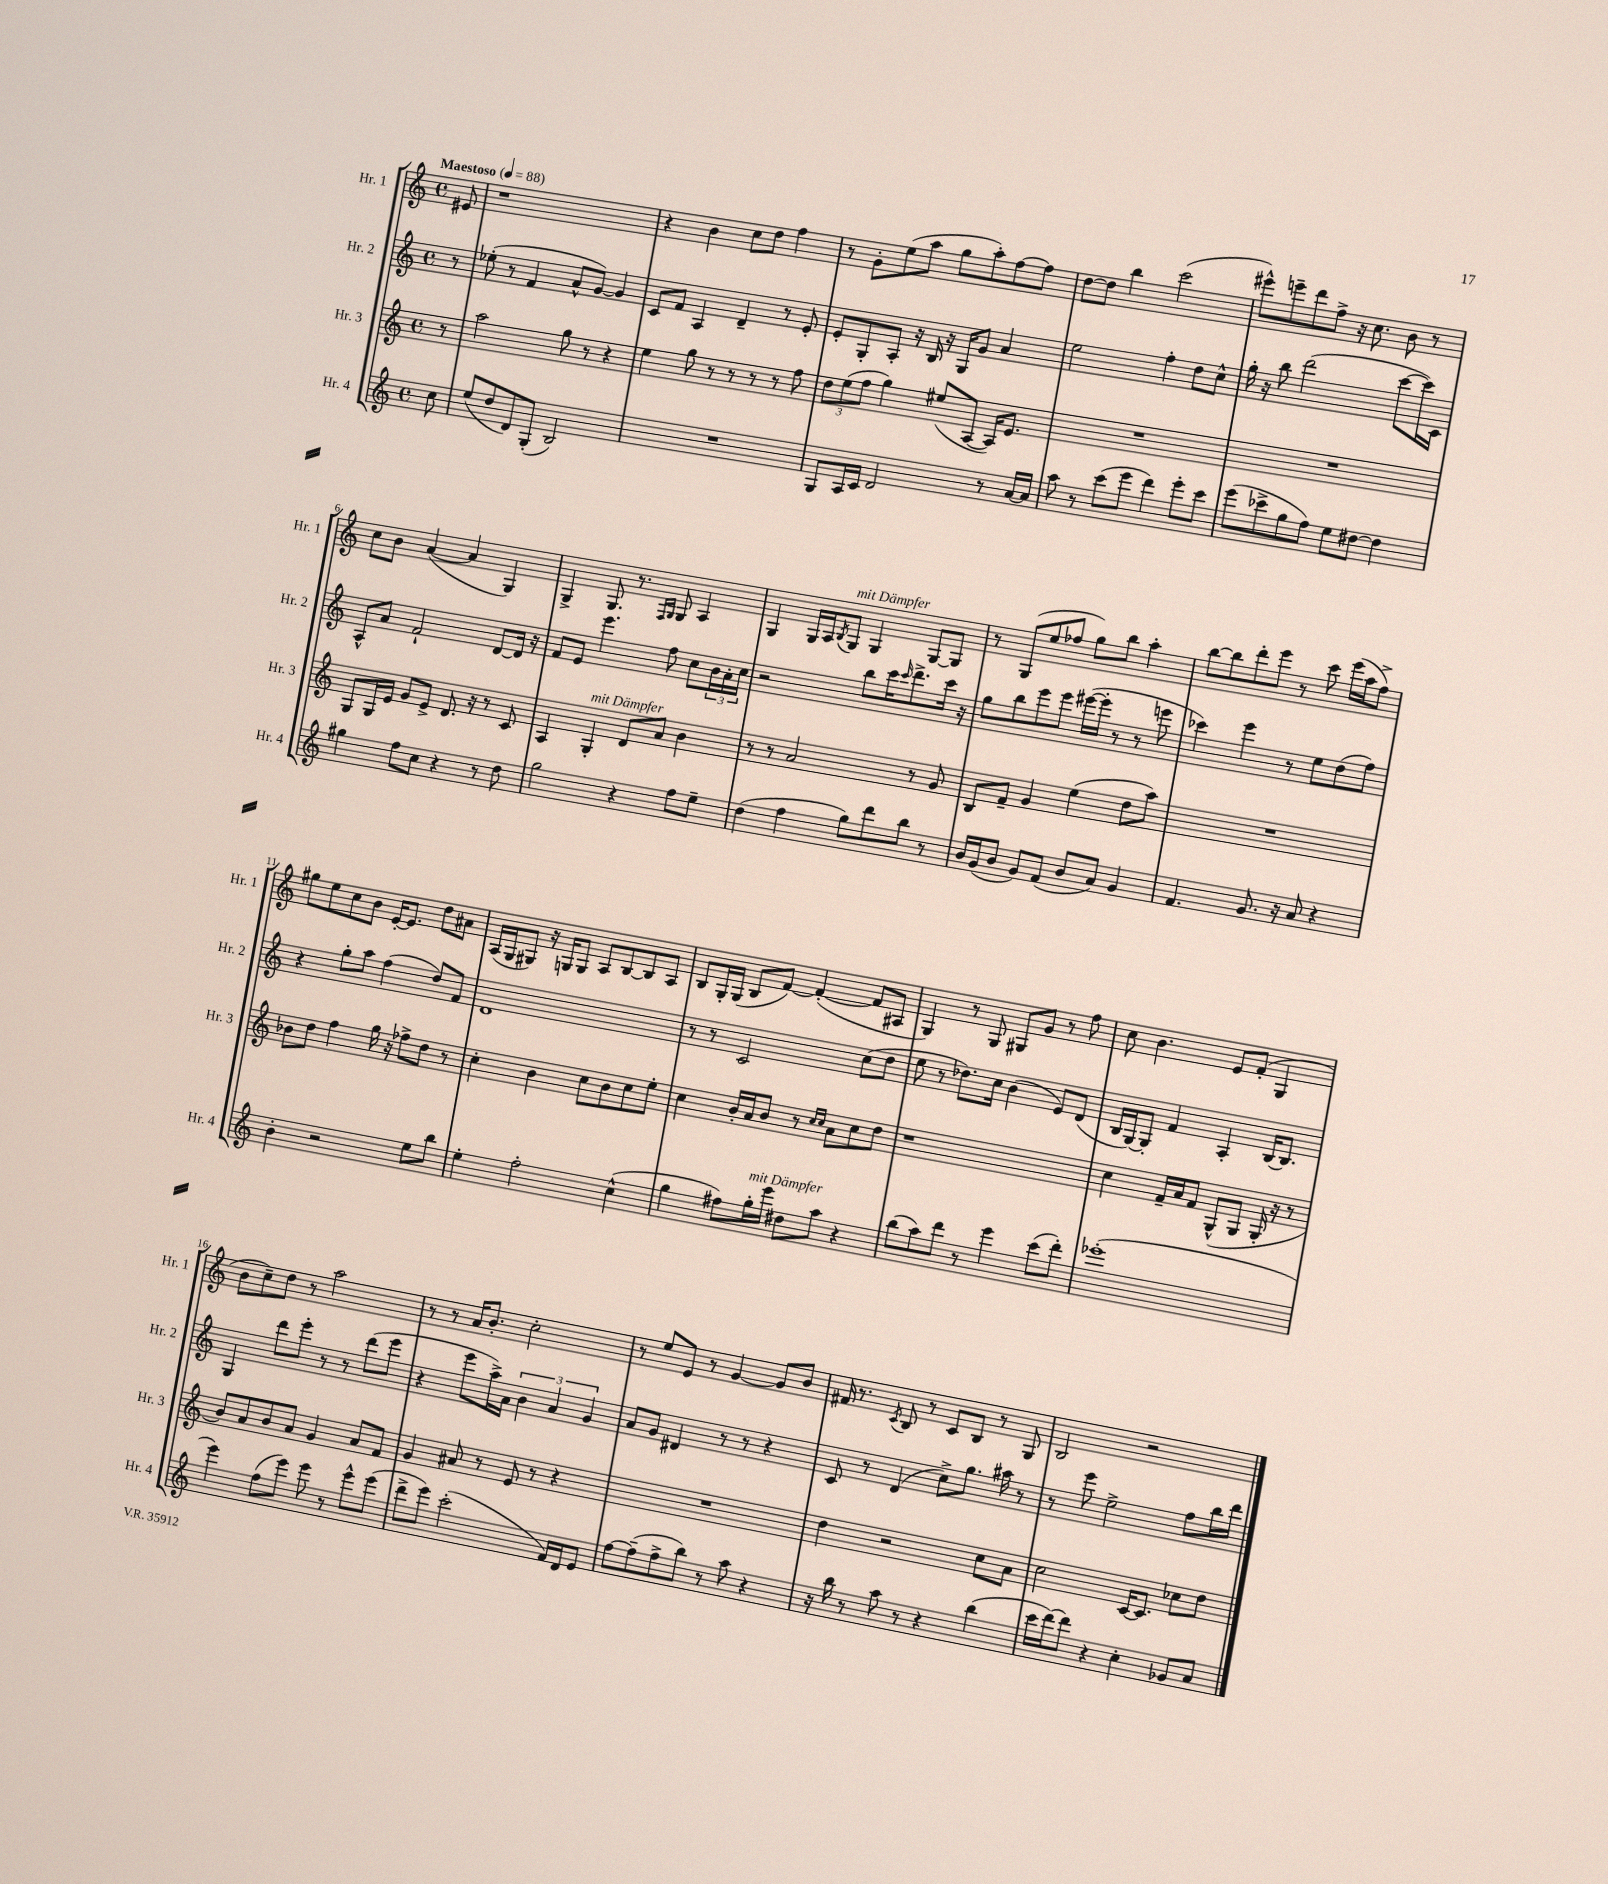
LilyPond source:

<<
\new StaffGroup <<
\new Staff = "s0" \with { instrumentName = "Hr. 1" shortInstrumentName = "Hr. 1" } {
    \clef treble \key c \major \defaultTimeSignature \time 4/4 \partial 8 \tempo "Maestoso" 4 = 88
    eis'8 |
    r1 |
    r4 b'4 c''8 d''8 f''4 |
    r8 g'8-. e''8( a''8 g''8 a''8-.) f''8~ f''8 |
    d''8~ d''8 b''4 c'''2( |
    eis'''8-^) e'''8-- d'''8 f''8-> r16 c''8. b'8 r8 |
    c''8 b'8 a'4~( a'4 g4) |
    g4-> g8. r8. \grace { f16 g16 } g8 a4 |
    g4 g16 a16 \acciaccatura { b8 } g8^\markup { \italic "mit Dämpfer" } g4 g8~ g8 |
    r8 g8( e''8 fes''8 g''8) b''8 a''4-. |
    b''8~ b''8 d'''8-. e'''8 r8 c'''8 e'''16( a''16 f''8->) |
    gis''8 e''8 c''8 b'8 e'16~-. e'8. d''8 ais'8 |
    a16( g16 gis8) r16 g16 g8 a8 b8~ b8 a8 |
    b8 g16-. g16( b8 f'8~) f'4~-.( f'8 ais8 |
    g4) r8 g8 gis8 g'8 r8 f''8 |
    c''8 b'4. e'8 f'8-.( g4 |
    b'8 c''8--) d''8 r8 a''2 |
    r8 r8 a'16 b'8.-. c''2-. |
    r8 e''8 e'8 r8 g'4~ g'8 b'8 |
    fis'16 r8. \acciaccatura { c'8 } b8 r8 c'8 b8 r8 g8 |
    b2 r2 \bar "|." |
}
\new Staff = "s1" \with { instrumentName = "Hr. 2" shortInstrumentName = "Hr. 2" } {
    \clef treble \key c \major \defaultTimeSignature \time 4/4 \partial 8
    r8 |
    ees''8-.( r8 f'4 a'8-^ g'8~) g'4 |
    c'8 f'8 a4 d'4-- r8 e'8-. |
    e'8-. g8-. a8-. r16 b16 r16 g16 g'8 a'4 |
    e''2 f''4-. d''8 c''8-^ |
    g''16-. r16 b''8 d'''2( c'''8~ c'''16) c'16 |
    a8-^ a'8 f'2-! d'8~ d'16 r16 |
    f'8 e'8 e'''4. f''8 c''8 \tuplet 3/2 { b'16 a'16-. c''16 } |
    r2 b''8 c'''16 \grace { c'''16 } d'''8.-> c'''16 r16 |
    g''8 b''8 e'''8 e'''8 eis'''16~( eis'''16-. r8 r8 e'''8 |
    ces'''4) e'''4 r8 e''8 d''8( f''8) |
    r4 g''8-. a''8 f''4( d''8) f'8 |
    d'1 |
    r8 r8 c'2 c''8( d''8 |
    e''8 r8 des''8.) c''16 b'4( e'8) d'8( |
    b16 g16~) g8-. f'4 a4-. b16~ b8. |
    g4 d'''8 e'''8-. r8 r8 d'''8( e'''8 |
    r4 e'''8 a''16->) a'16 \tuplet 3/2 { b'4 a'4 g'4 } |
    a'8 g'8 dis'4 r8 r8 r4 |
    c'8 r8 d'4( c''8->) g''8. ais''16 r8 |
    r8 e'''8 e''2-> f''8 b''16 d'''16 \bar "|." |
}
\new Staff = "s2" \with { instrumentName = "Hr. 3" shortInstrumentName = "Hr. 3" } {
    \clef treble \key c \major \defaultTimeSignature \time 4/4 \partial 8
    r8 |
    a''2 g''8 r8 r4 |
    e''4 g''8 r8 r8 r8 r8 f''8 |
    \tuplet 3/2 { d''8 e''8( f''8 } g''4) eis''8( a8~ a16) e'8. |
    R1 |
    R1 |
    g8 g16 e'16 g'8 e'8-> d'8. r16 r8 c'8 |
    a4 g4-.^\markup { \italic "mit Dämpfer" } d'8 a'8 b'4 |
    r8 r8 a'2 r8 g'8 |
    b8 f'8-- g'4 e''4( d''8 a''8) |
    R1 |
    bes'8 d''8 f''4 g''16 r16 fes''8-> d''8 r8 |
    c''4-. b'4 c''8 b'8 c''8 e''8-. |
    c''4 b'16-. a'16 b'8 r8 \grace { c''16 c''16 } a'8 c''8 d''8 |
    r1 |
    c''4 f'16-- a'16 f'8 g8-^( g8 g16-. r16 r8 |
    b'8) a'8 b'8 a'8 g'4 a'8 f'8 |
    g'4 ais'8 r8 e'8 r8 r4 |
    R1 |
    d''4 r2 c''8 a'8 |
    c''2 c'16~ c'8. ces''8 d''8 \bar "|." |
}
\new Staff = "s3" \with { instrumentName = "Hr. 4" shortInstrumentName = "Hr. 4" } {
    \clef treble \key c \major \defaultTimeSignature \time 4/4 \partial 8
    c''8 |
    e''8( d''8 d'8) g8-.( b2) |
    R1 |
    g8 a16 c'16 d'2 r8 a'16~ a'16 |
    a''8 r8 c'''8( e'''8 d'''4) e'''8-. c'''8 |
    e'''8( ces'''8-> g''8 f''8) e''8 dis''8~ dis''4 |
    gis''4 f''8 c''8 r4 r8 d''8 |
    g''2 r4 f''8 e''8-- |
    d''4( f''4 g''8) d'''8 b''8 r8 |
    b'16 g'16( b'8 g'8) f'8( b'8 a'8) g'4 |
    f'4. g'8. r16 a'8 r4 |
    b'4-. r2 e''8 b''8 |
    e''4-. f''2-. c''4-^( |
    g''4 fis''8) g''16-.^\markup { \italic "mit Dämpfer" } e'''16 dis''8 a''8 r4 |
    b''8( a''8) d'''8 r8 e'''4 c'''8( d'''8-.) |
    ees'''1-.( |
    e'''4) f''8( e'''8) e'''8 r8 e'''8-^ e'''8( |
    d'''8-> e'''8) c'''2-.( f'16) d'16 e'8 |
    f''8~ f''8--( f''8-> b''8) r8 a''8 r4 |
    r16 b''16 r8 a''8 r8 r4 b''4( |
    c'''16 d'''16~) d'''8 r4 c''4-. ges'8 a'8 \bar "|." |
}
>>
>>
